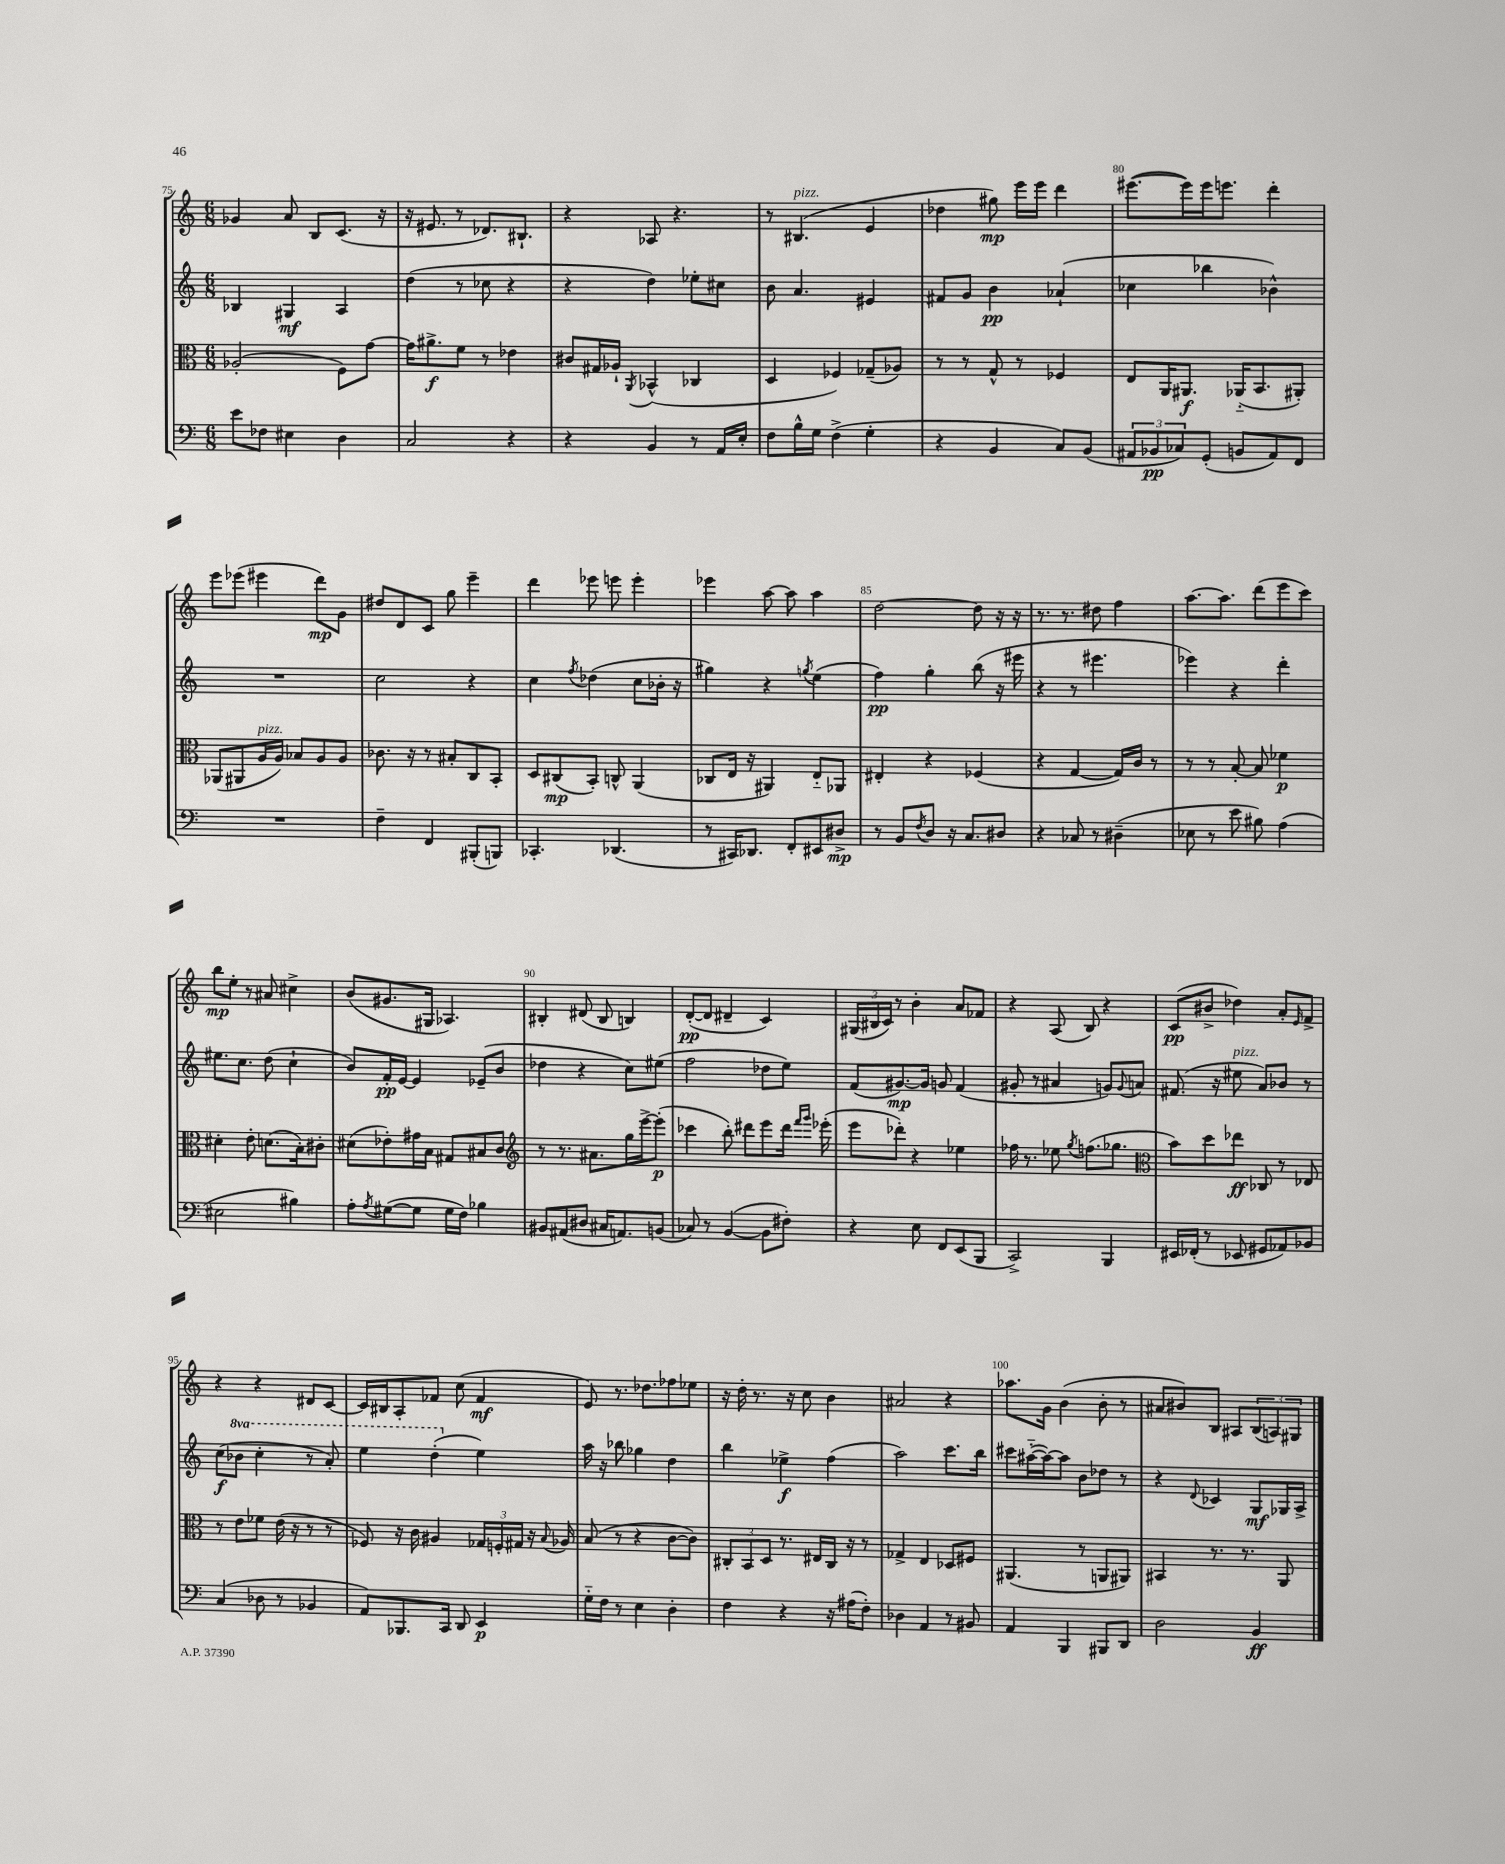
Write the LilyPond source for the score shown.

<<
\new StaffGroup <<
\new Staff = "s0" {
    \clef treble \key c \major \numericTimeSignature \time 6/8
    ges'4 a'8 b8 c'8.( r16 |
    r16 eis'8. r8 des'8.) bis8.-! |
    r4 aes8 r4. |
    r8 bis4.^\markup { \italic "pizz." }( e'4 |
    des''4 gis''8\mp) e'''16 e'''16 d'''4 |
    eis'''8.~( eis'''16) eis'''16 e'''8. d'''4-. |
    e'''8 ees'''8( eis'''4 d'''8\mp) g'8 |
    dis''8 d'8 c'8 g''8 e'''4-- |
    d'''4 ees'''8 e'''8 e'''4-. |
    ees'''4 a''8~ a''8 a''4 |
    d''2~ d''8 r16 r16 |
    r8. r8. dis''8 f''4 |
    a''8.~ a''8. d'''8( e'''8 c'''8) |
    b''8\mp e''8-. r8 ais'8 cis''4-> |
    b'8( gis'8. gis16 aes4.) |
    bis4-. dis'8( bis8 b4) |
    d'8~-.\pp( d'8 dis'4-- c'4) |
    \tuplet 3/2 { gis16( bis16 c'16) } r8 b'4-. a'8 fes'8 |
    r4 a8( b8) r4 |
    c'8\pp( bis'8-> des''4) a'8-. \grace { e'16 } f'8-> |
    r4 r4 dis'8 c'8~ |
    c'16 bis16 a8-. fes'8 c''8( fes'4\mf |
    e'8) r8. des''8. fes''8 ees''8 |
    r16 d''16-. r8. r16 c''8 b'4 |
    ais'2 r4 |
    aes''8. g'16 b'4( b'8-. r8 |
    ais'8 bis'8) b8 ais8 \tuplet 3/2 { b8( a8) gis8 } \bar "|." |
}
\new Staff = "s1" {
    \clef treble \key c \major \numericTimeSignature \time 6/8 \set Staff.ottavationMarkups = #ottavation-simple-ordinals
    bes4 gis4\mf a4 |
    d''4( r8 ces''8 r4 |
    r4 d''4) ees''8-. cis''8 |
    b'8 a'4. eis'4 |
    fis'8 g'8 b'4\pp aes'4-!( |
    ces''4 bes''4 bes'4-^) |
    R2. |
    c''2 r4 |
    c''4 \acciaccatura { f''8 } des''4( c''8 bes'16-. r16 |
    gis''4) r4 \acciaccatura { g''8 } e''4( |
    f''4\pp) g''4-. b''8( r16 eis'''16 |
    r4 r8 eis'''4. |
    ees'''4) r4 d'''4-. |
    eis''8. c''8. d''8( c''4-! |
    b'8) f'16-.\pp e'16~ e'4 ees'8--( b'8 |
    des''4 r4 c''8) eis''8( |
    f''2 des''8 e''8) |
    f'8( gis'8.~\mp) gis'16 g'8 f'4( |
    gis'8-. r8 ais'4 g'8) \appoggiatura { g'8 } a'8 |
    fis'8.( r16 eis''8^\markup { \italic "pizz." } a'8) bes'8 r8 |
    c''8\f( \ottava #1 bes''8 c'''4-. r8 a''8-.) |
    e'''4 d'''4-.( \ottava #0 e''4) |
    a''16 r16 bes''8 ges''4 d''4 |
    b''4 ees''4->\f f''4( |
    a''2) c'''8. b''16 |
    cis'''8 ais''16~-_( ais''16~) ais''8 b'8 des''8 r8 |
    r4 \appoggiatura { d'8 } ces'4 g8\mf ges16 a16-> \bar "|." |
}
\new Staff = "s2" {
    \clef alto \key c \major \numericTimeSignature \time 6/8
    aes2-.( f8) g'8~ |
    g'16 ais'8.->\f f'8 r8 ees'4 |
    cis'8 gis16 aes16-! \acciaccatura { a,8 } bes,4-^( ces4 |
    d4 fes4) ges8--( aes8) |
    r8 r8 g8-^ r8 fes4 |
    e8 a,16 ais,8.\f aes,16-_( b,8. ais,8-.) |
    aes,8( ais,8 a16^\markup { \italic "pizz." } a16) bes8 a8 a8 |
    ces'8. r16 r8 bis8-. c8 b,8-. |
    d8 cis8\mp( b,8-.) c8-^ a,4( |
    ces8 e16 r16 ais,4) e8-_ aes,8 |
    eis4-. r4 fes4( |
    r4 g4~ g16) c'16 r8 |
    r8 r8 b8~-. b8 fes'4\p |
    dis'4-. e'8-. d'8.( b16-.) cis'8-. |
    dis'8( ees'8-.) gis'16 b16 gis8 bis8 c'8 |
    \clef treble r8 r8. ais'8. g''16 e'''16~-> e'''8-.\p( |
    ces'''4 b''8-.) dis'''8 e'''8 dis'''16 \grace { f'''16 g'''16 } ees'''16-.( |
    e'''8 des'''8-.) r4 ees''4 |
    fes''16 r8. ees''8 \acciaccatura { g''8 } f''8.( ges''8. |
    \clef alto b'8) d''8 ees''8\ff ces8 r8 ees8 |
    r8 e'8 fes'8 e'16( r16 r8 r8 |
    fes8) r16 c'16 ais4 \tuplet 3/2 { ges16 f16-. gis16 } r16 \appoggiatura { b8 } aes16 |
    b8( r8 r4 c'8~ c'8) |
    \tuplet 3/2 { cis8-. b,8 d8 } r8. eis16 cis16 r16 r8 |
    ges4-> e4 des8 fis8 |
    ais,4.( r8 a,8 ais,8) |
    bis,4 r8. r8. a,8 \bar "|." |
}
\new Staff = "s3" {
    \clef bass \key c \major \numericTimeSignature \time 6/8
    e'8 fes8 eis4 d4 |
    c2 r4 |
    r4 b,4 r8 a,16 e16-. |
    f8 b16-^ g16 f4->( g4-. |
    r4 b,4 c8) b,8( |
    \tuplet 3/2 { ais,8 bes,8\pp ces8) } g,8-.( b,8 ais,8) f,8 |
    R2. |
    f4-- f,4 bis,,8-.( b,,8) |
    ces,4.-. des,4.( |
    r8 cis,16) des,8. f,8-. eis,8 dis8->\mp |
    r8 b,8 \acciaccatura { f8 } d8 r16 c8. dis8 |
    r4 ces8 r8 dis4--( |
    ees8 r8 e'8 bis8) a4( |
    eis2 bis4) |
    a8-. \acciaccatura { a8 } gis8~( gis8 gis16 f16) bes4 |
    bis,8 ais,8( dis8 cis16 a,8.) b,8( |
    ces8) r8 b,4~( b,8 fis8-.) |
    r4 e8 f,8 e,8( b,,8 |
    c,2->) b,,4 |
    eis,16 fes,16-.( r8 ees,8 gis,8 aes,8) bes,8 |
    c4( des8 r8 bes,4 |
    a,8) bes,,8. c,16 d,8 e,4\p |
    g16-_ f16 r8 e4 d4-. |
    f4 r4 r16 ais16( f8-.) |
    des4 a,4 r8 bis,8 |
    a,4 b,,4 bis,,8 d,8 |
    d2 b,4\ff \bar "|." |
}
>>
>>
\layout { \context { \Score currentBarNumber = #75 \override BarNumber.break-visibility = ##(#f #t #t) barNumberVisibility = #(every-nth-bar-number-visible 5) } }
